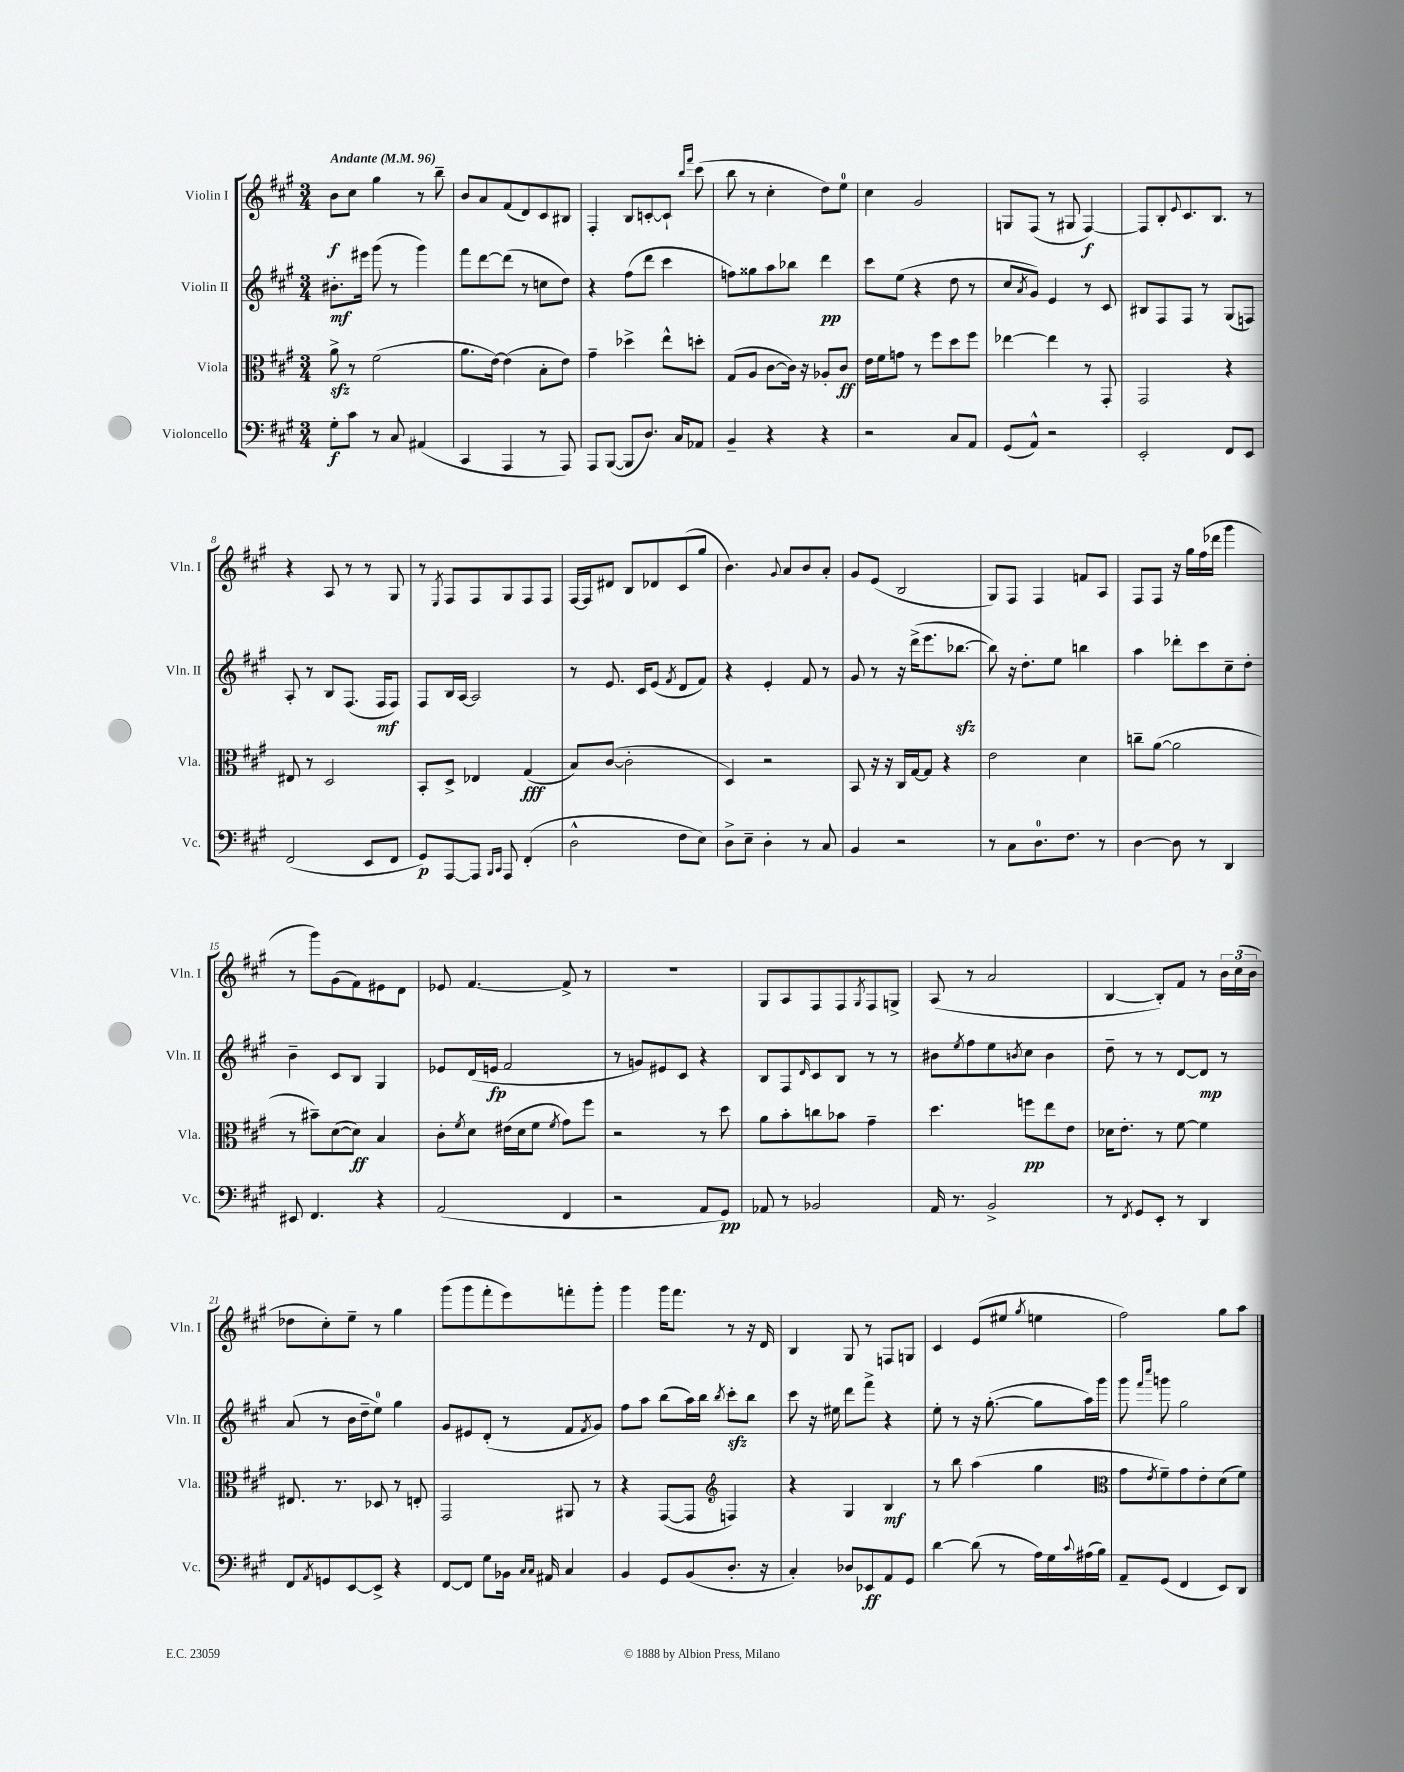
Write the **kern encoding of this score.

**kern	**dynam	**kern	**dynam	**kern	**dynam	**kern	**dynam
*part4	*part4	*part3	*part3	*part2	*part2	*part1	*part1
*staff4	*staff4	*staff3	*staff3	*staff2	*staff2	*staff1	*staff1
*I"Violoncello	*	*I"Viola	*	*I"Violin II	*	*I"Violin I	*
*I'Vc.	*	*I'Vla.	*	*I'Vln. II	*	*I'Vln. I	*
*clefF4	*	*clefC3	*	*clefG2	*	*clefG2	*
*k[f#c#g#]	*	*k[f#c#g#]	*	*k[f#c#g#]	*	*k[f#c#g#]	*
*M3/4	*	*M3/4	*	*M3/4	*	*M3/4	*
*MM96	*	*MM96	*	*MM96	*	*MM96	*
=1	=1	=1	=1	=1	=1	=1	=1
!	!	!	!	!	!	!LO:TX:a:B:t=Andante	!
8G#'\L	f	8azz^\	.	8.b#X'\L	mf	8b\L	f
8c#\J	.	8r	.	.	.	8cc#\J	.
.	.	.	.	16eee#X\Jk	.	.	.
8r	.	(2f#\	.	(8ggg#\	.	4gg#\	.
8C#/	.	.	.	8r	.	.	.
(4AA#X/	.	.	.	4ggg#\)	.	8r	.
.	.	.	.	.	.	8bb~\	.
=2	=2	=2	=2	=2	=2	=2	=2
4CC#/	.	8.a\L	.	8fff#\L	.	8b/L	.
.	.	.	.	[8ddd\	.	8a/	.
.	.	[16e\Jk)	.	.	.	.	.
4AAA/	.	(4e\]	.	(8ddd\J]	.	(8f#/	.
.	.	.	.	8r	.	8d/)	.
8r	.	8B'\L	.	8ccn\L	.	8c#/	.
8AAA/)	.	8e\J)	.	8dd\J)	.	8B#X/J	.
=3	=3	=3	=3	=3	=3	=3	=3
8AAA/L	.	4g#~\	.	4r	.	4F#'/	.
([8BBB/J	.	.	.	.	.	.	.
8BBB/L]	.	4dd-X^\	.	(8ff#\L	.	8B/L	.
8.D/J)	.	.	.	8ddd\J	.	[8cn'/	.
.	.	8ee^^\L	.	4ccc#\	.	8c`/J]	.
16C#/KL	.	.	.	.	.	.	.
.	.	.	.	.	.	16qqbb/LL	.
.	.	.	.	.	.	16qqfff#/JJ	.
8AA-X/J	.	8ddn'\J	.	.	.	(8ccc#\	.
=4	=4	=4	=4	=4	=4	=4	=4
4BB~/	.	(8G#/L	.	8ffn\L)	.	8bb\	.
.	.	8A/J	.	8gg##X\	.	8r	.
4r	.	[8c#\L	.	8aa\	.	4cc#'\	.
.	.	16c#\Jk])	.	8bb-X\J	.	.	.
.	.	16r	.	.	.	.	.
4r	.	8A-X'/L	.	4ddd\	pp	8dd\L)	.
.	.	8c#/J	ff	.	.	8ee\J	.
=5	=5	=5	=5	=5	=5	=5	=5
2r	.	16e\LL	.	8ccc#\L	.	4cc#\	.
.	.	16f#\J	.	.	.	.	.
.	.	8gn\J	.	(8ee\J	.	.	.
.	.	8r	.	4r	.	2g#/	.
.	.	8ff#\L	.	.	.	.	.
8C#/L	.	8dd\	.	8dd\	.	.	.
8AA/J	.	8ff#\J	.	8r	.	.	.
=6	=6	=6	=6	=6	=6	=6	=6
(8GG#/L	.	[4ee-X\	.	8cc#/L	.	8Gn/L	.
.	.	.	.	8qa/	.	.	.
8AA^^/J)	.	.	.	8g#/J)	.	(8F#/J	.
2r	.	4ee-\]	.	4e/	.	8r	.
.	.	.	.	.	.	8G#X/	.
.	.	8r	.	8r	.	[4F#/)	f
.	.	8GG#'/	.	8c#/	.	.	.
=7	=7	=7	=7	=7	=7	=7	=7
2EE'/	.	2GG#/	.	8B#X/L	.	8F#/L]	.
.	.	.	.	8F#/	.	8B'/	.
.	.	.	.	.	.	8qqe/	.
.	.	.	.	8F#/J	.	8.c#/	.
.	.	.	.	8r	.	.	.
.	.	.	.	.	.	8.B/J	.
8FF#/L	.	4r	.	(8G#/L	.	.	.
8EE/J	.	.	.	8Fn/J)	.	8r	.
!!LO:LB:g=z
=8	=8	=8	=8	=8	=8	=8	=8
(2FF#/	.	8E#X/	.	8A'/	.	4r	.
.	.	8r	.	8r	.	.	.
.	.	2D/	.	8B/L	.	8A/	.
.	.	.	.	(8.F#/J	.	8r	.
8EE/L	.	.	.	.	.	8r	.
.	.	.	.	16F#/KL	mf	.	.
8FF#/J	.	.	.	8F#/J)	.	8G#/	.
=9	=9	=9	=9	=9	=9	=9	=9
8GG#/L)	p	8BB'/L	.	8F#/L	.	8r	.
.	.	.	.	.	.	8qE/	.
[8AAA/	.	8D^/J	.	16B/L	.	8F#/L	.
.	.	.	.	[16A/JJ	.	.	.
8AAA/J]	.	4E-X/	.	2A/]	.	8F#/	.
16qqBBB/LL	.	.	.	.	.	.	.
16qqCC#/JJ	.	.	.	.	.	.	.
8AAA/	.	.	.	.	.	8G#/	.
(4FF#'/	.	(4G#/	fff	.	.	8F#/	.
.	.	.	.	.	.	8F#/J	.
=10	=10	=10	=10	=10	=10	=10	=10
2D^^\	.	8B/L)	.	8r	.	[16F#/LL	.
.	.	.	.	.	.	16F#/J]	.
.	.	([8c#/J	.	8.e/	.	8d#X/J	.
.	.	2c#'\]	.	.	.	8B/L	.
.	.	.	.	16c#/KL	.	.	.
.	.	.	.	(8e/J	.	8d-X/	.
.	.	.	.	8qf#/	.	.	.
8F#\L	.	.	.	8d/L	.	(8c#/	.
8E\J)	.	.	.	8f#/J)	.	8gg#/J	.
=11	=11	=11	=11	=11	=11	=11	=11
8D^\L	.	4D/)	.	4r	.	4.b\)	.
8E~\J	.	.	.	.	.	.	.
4D'\	.	2r	.	4e'/	.	.	.
.	.	.	.	.	.	8qqg#/	.
.	.	.	.	.	.	8a/L	.
8r	.	.	.	8f#/	.	8b/	.
8C#/	.	.	.	8r	.	8a'/J	.
=12	=12	=12	=12	=12	=12	=12	=12
4BB/	.	8BB/	.	8g#/	.	8g#/L	.
.	.	16r	.	8r	.	(8e/J	.
.	.	16r	.	.	.	.	.
2r	.	16C#/LL	.	16r	.	2B/	.
.	.	[16G#/J	.	(16ddd^\KL	.	.	.
.	.	8G#/J]	.	8.eee\	.	.	.
.	.	4r	.	.	.	.	.
.	.	.	.	[8.bb-Xzz\J	.	.	.
=13	=13	=13	=13	=13	=13	=13	=13
8r	.	2e\	.	8bb-\])	.	8G#/L)	.
8C#\L	.	.	.	16r	.	8F#/J	.
.	.	.	.	8.dd'\L	.	.	.
8.D\	.	.	.	.	.	4F#/	.
.	.	.	.	8ee\J	.	.	.
8.F#\J	.	.	.	.	.	.	.
.	.	4d\	.	4bbn\	.	8fn/L	.
8r	.	.	.	.	.	8A/J	.
=14	=14	=14	=14	=14	=14	=14	=14
[4D\	.	8ccn~\L	.	4aa\	.	8F#/L	.
.	.	([8a\J	.	.	.	8F#/J	.
8D\]	.	2a\]	.	8ddd-X'\L	.	16r	.
.	.	.	.	.	.	16gg#\LL	.
8r	.	.	.	8ccc#\	.	(16ff#\	.
.	.	.	.	.	.	16ddd-X\JJ	.
4DD/	.	.	.	8cc#~\	.	4ggg#\	.
.	.	.	.	8dd'\J	.	.	.
!!LO:LB:g=z
=15	=15	=15	=15	=15	=15	=15	=15
8EE#X/	.	8r	.	4b~\	.	8r	.
4.FF#/	.	8b#X~\L)	.	.	.	8ggg#\L)	.
.	.	([8d\	.	8c#/L	.	(8g#\	.
.	.	8d\J])	ff	8B/J	.	8f#\)	.
4r	.	4B/	.	4G#/	.	8e#X\	.
.	.	.	.	.	.	8d\J	.
=16	=16	=16	=16	=16	=16	=16	=16
(2AA/	.	8c#'\L	.	8e-X/L	.	8e-X/	.
.	.	8qf#/	.	.	.	.	.
.	.	8d\J	.	(16d/L	.	[4.f#/	.
.	.	.	.	16en/JJ	fp	.	.
.	.	(16e#X\LL	.	2f#/	.	.	.
.	.	16d\J	.	.	.	.	.
.	.	8f#\J	.	.	.	.	.
.	.	8qf#/	.	.	.	.	.
4FF#/	.	8g#\L)	.	.	.	8f#^/]	.
.	.	8ff#\J	.	.	.	8r	.
=17	=17	=17	=17	=17	=17	=17	=17
2r	.	2r	.	8r	.	2.r	.
.	.	.	.	8gn/L)	.	.	.
.	.	.	.	8e#X/	.	.	.
.	.	.	.	8c#/J	.	.	.
8AA/L	.	8r	.	4r	.	.	.
8GG#/J)	pp	8dd\	.	.	.	.	.
=18	=18	=18	=18	=18	=18	=18	=18
8AA-X/	.	8a\L	.	8B/L	.	8G#/L	.
8r	.	8b'\	.	8F#/	.	8A/	.
.	.	.	.	16qqd/	.	.	.
2BB-X/	.	8ccn\	.	8c#/	.	8F#/	.
.	.	8b-X\J	.	8B/J	.	8F#/	.
.	.	.	.	.	.	8qG#/	.
.	.	4g#~\	.	8r	.	8F#/	.
.	.	.	.	8r	.	8Gn^/J	.
=19	=19	=19	=19	=19	=19	=19	=19
16AA/	.	4.dd\	.	8b#X\L	.	(8A/	.
8.r	.	.	.	.	.	.	.
.	.	.	.	8qee/	.	.	.
.	.	.	.	8ff#\	.	8r	.
2BB^/	.	.	.	8ee\	.	2a/	.
.	.	.	.	8qbn/	.	.	.
.	.	8ffn\L	pp	8cc#\J	.	.	.
.	.	8ee\	.	4b\	.	.	.
.	.	8e\J	.	.	.	.	.
=20	=20	=20	=20	=20	=20	=20	=20
8r	.	16d-X\KL	.	8dd~\	.	[4B/	.
.	.	8.e'\J	.	.	.	.	.
8qFF#/	.	.	.	.	.	.	.
8GG#/L	.	.	.	8r	.	.	.
8EE'/J	.	8r	.	8r	.	8B'/L])	.
8r	.	[8f#\	.	[8d/L	.	8f#/J	.
4DD/	.	4f#\]	.	8d/J]	mp	8r	.
.	.	.	.	8r	.	24b\LL	.
.	.	.	.	.	.	(24cc#\	.
.	.	.	.	.	.	24b\JJ	.
!!LO:LB:g=z
=21	=21	=21	=21	=21	=21	=21	=21
8FF#/L	.	8.E#X/	.	(8a/	.	8dd-X\L	.
8qAA/	.	.	.	.	.	.	.
8GGn/	.	.	.	8r	.	8cc#'\)	.
.	.	8.r	.	.	.	.	.
[8EE/	.	.	.	16b\LL	.	8ee~\J	.
.	.	.	.	16dd~\J	.	.	.
8EE^/J]	.	8D-X/	.	8ee\J)	.	8r	.
4r	.	8r	.	4gg#\	.	4gg#\	.
.	.	8En'/	.	.	.	.	.
=22	=22	=22	=22	=22	=22	=22	=22
[8FF#/L	.	2GG#/	.	8g#/L	.	(8ggg#\L	.
8FF#/J]	.	.	.	8e#X/	.	8ggg#\	.
8G#\L	.	.	.	(8d'/J	.	8fff#'\	.
16BB-X\Jk	.	.	.	8r	.	8eee\)	.
16qqC#/LL	.	.	.	.	.	.	.
16qqC#/JJ	.	.	.	.	.	.	.
16AA#X/	.	.	.	.	.	.	.
4C#/	.	8AA#X/	.	8f#/L	.	8fffn'\	.
.	.	.	.	8qf#/	.	.	.
.	.	8r	.	8g#/J)	.	8ggg#'\J	.
=23	=23	=23	=23	=23	=23	=23	=23
4BB/	.	4r	.	8ff#\L	.	4ggg#\	.
.	.	.	.	8aa\J	.	.	.
8GG#/L	.	([8GG#/L	.	(8bb\L	.	16ggg#\KL	.
.	.	.	.	.	.	8.fff#\J	.
(8BB/	.	8GG#/J]	.	16aa\L)	.	.	.
.	.	.	.	16bb\JJ	.	.	.
*	*	*clefG2	*	*	*	*	*
.	.	.	.	8qbb/	.	.	.
8.D'/J	.	4Fn/)	.	8ccc#zz'\L	.	8r	.
.	.	.	.	8bb\J	.	16r	.
16r	.	.	.	.	.	16d/	.
=24	=24	=24	=24	=24	=24	=24	=24
4C#'/)	.	4r	.	8ccc#\	.	4B/	.
.	.	.	.	16r	.	.	.
.	.	.	.	16ee#X\	.	.	.
8D-X/L	.	4G#/	.	8ddd\L	.	8G#/	.
8EE-X/	ff	.	.	8fff#^\J	.	8r	.
8AA/	.	4B/	mf	4r	.	8Fn/L	.
8GG#/J	.	.	.	.	.	8Gn/J	.
=25	=25	=25	=25	=25	=25	=25	=25
[4d\	.	8r	.	8ee'\	.	4c#/	.
.	.	8bb\	.	8r	.	.	.
(8d\]	.	(4aa\	.	16r	.	(8e/L	.
.	.	.	.	([8.gg#'\	.	.	.
8r	.	.	.	.	.	8ee#X/J	.
.	.	.	.	.	.	8qgg#/	.
16A\LL)	.	4gg#\	.	8gg#\L]	.	4een\	.
16G#\	.	.	.	.	.	.	.
8qqc#/	.	.	.	.	.	.	.
(16A#X\	.	.	.	16aa\L)	.	.	.
16B\JJ)	.	.	.	16ggg#\JJ	.	.	.
=26	=26	=26	=26	=26	=26	=26	=26
*	*	*clefC3	*	*	*	*	*
8AA~/L	.	8g#\L	.	8ggg#\	.	2ff#\)	.
.	.	.	.	16qqfff#/LL	.	.	.
.	.	8qe/	.	16qqcccc#/JJ	.	.	.
(8GG#/J	.	8f#~\)	.	8gggn\	.	.	.
4FF#/	.	8g#\	.	2gg#\	.	.	.
.	.	8e'\	.	.	.	.	.
8EE/L)	.	(8d\	.	.	.	8gg#\L	.
8DD/J	.	8f#\J)	.	.	.	8aa\J	.
==	==	==	==	==	==	==	==
*-	*-	*-	*-	*-	*-	*-	*-
